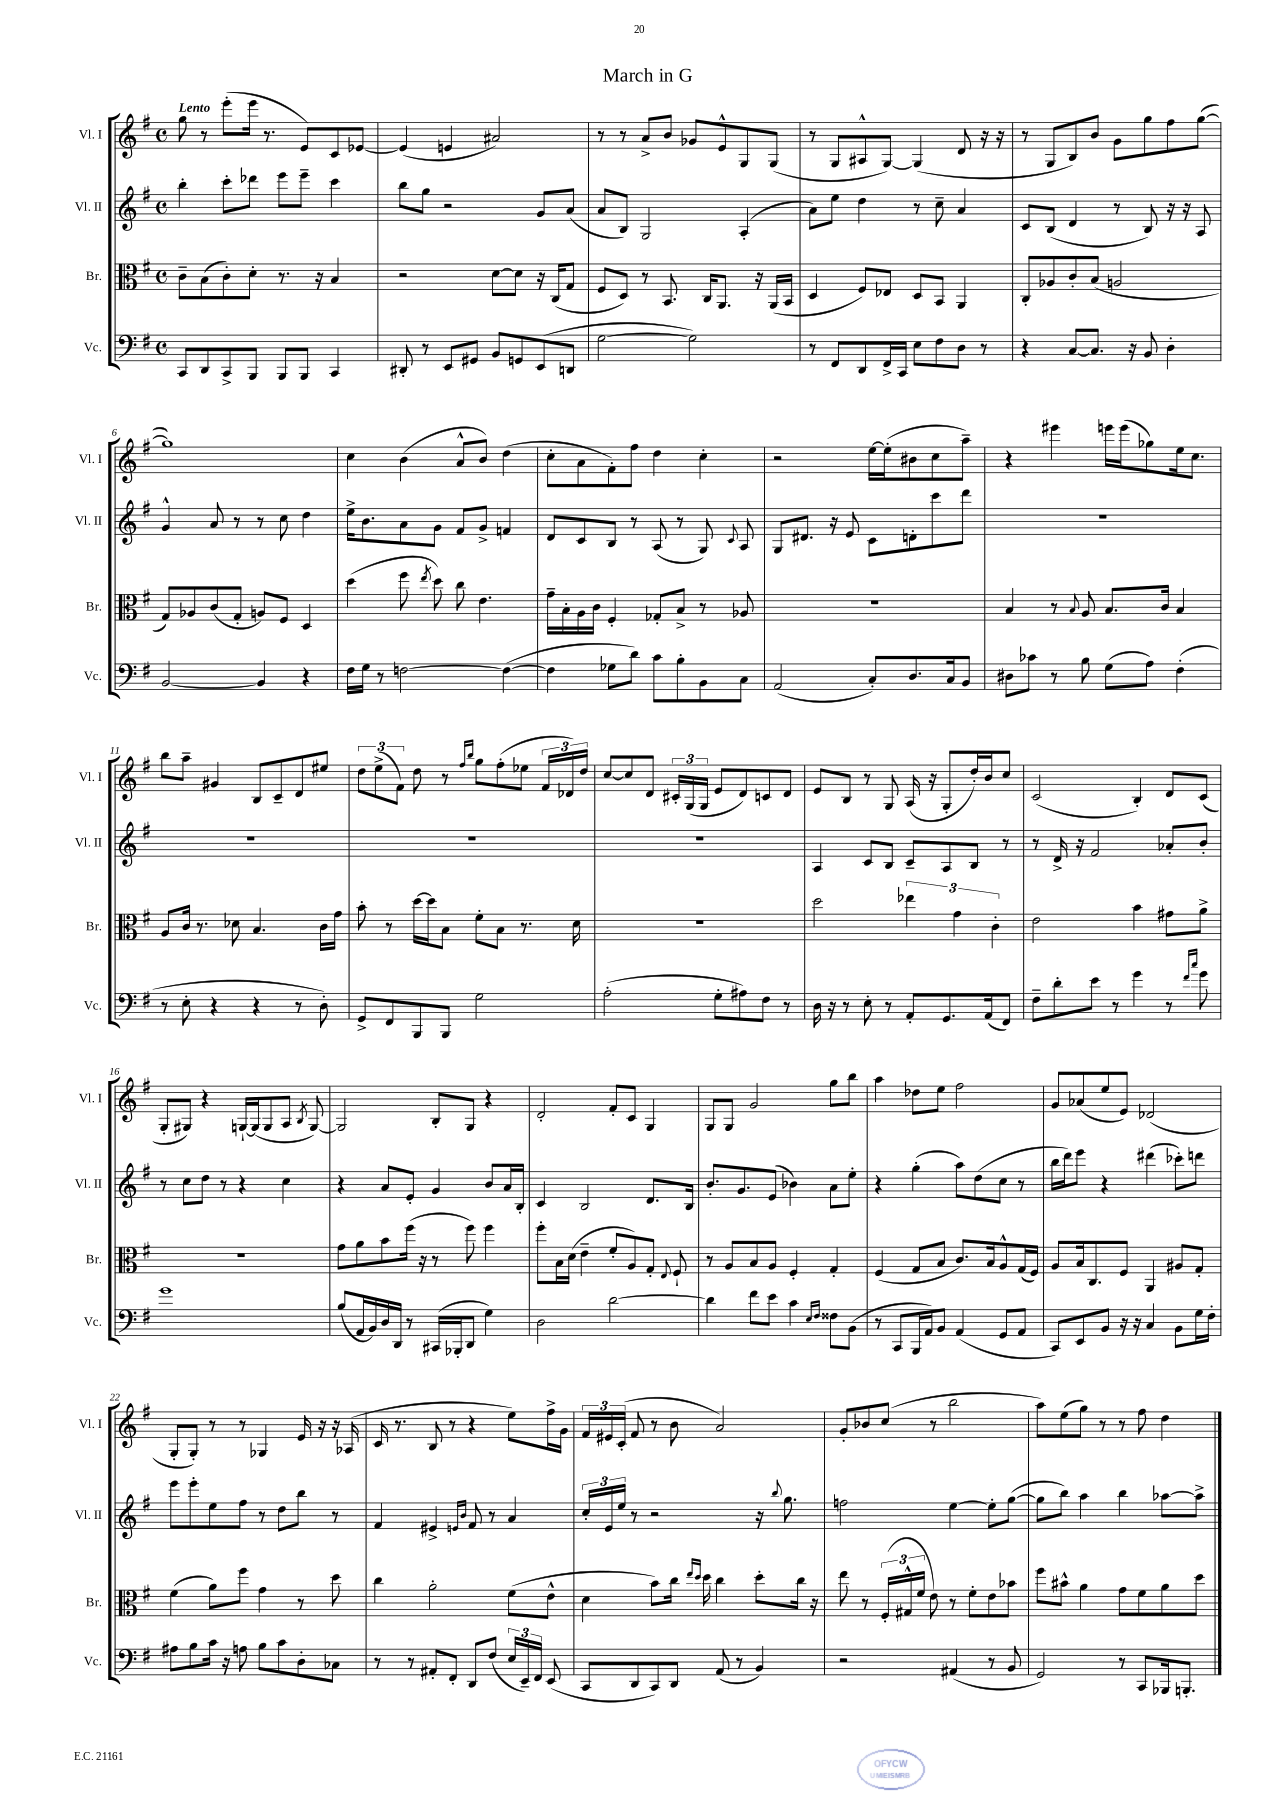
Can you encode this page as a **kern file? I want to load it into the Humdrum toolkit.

**kern	**kern	**kern	**kern
*part4	*part3	*part2	*part1
*staff4	*staff3	*staff2	*staff1
*I"Vc.	*I"Br.	*I"Vl. II	*I"Vl. I
*I'Vc.	*I'Br.	*I'Vl. II	*I'Vl. I
*clefF4	*clefC3	*clefG2	*clefG2
*k[f#]	*k[f#]	*k[f#]	*k[f#]
*M4/4	*M4/4	*M4/4	*M4/4
*met(c)	*met(c)	*met(c)	*met(c)
=1	=1	=1	=1
!	!	!	!LO:TX:a:B:t=Lento
8CC/L	8c~\L	4bb'\	8gg\
8DD/	(8B\	.	8r
8CC^/	8c'\)	8ccc'\L	(8eee'\L
8BBB/J	8d'\J	8ddd-X\J	16eee\Jk
.	.	.	8.r
8BBB/L	8.r	8eee\L	.
8BBB/J	.	8eee~\J	8e/L)
.	16r	.	.
4CC/	4B/	4ccc\	8c/
.	.	.	[8e-X/J
=2	=2	=2	=2
8DD#X'/	2r	8bb\L	(4e-/]
8r	.	8gg\J	.
8EE/L	.	2r	4en/
8GG#X/J	.	.	.
8BB/L	[8d\L	.	2a#X/)
8GGn/	8d\J]	.	.
(8EE/	16r	8g/L	.
.	(16C/KL	.	.
8DDn/J	8G/J	(8a/J	.
=3	=3	=3	=3
[2G\	8F#/L	8a/L	8r
.	8D/J)	8B/J)	8r
.	8r	2G/	8a^/L
.	8.BB/	.	8b/J
2G\])	.	.	8g-X/L
.	16C/KL	.	.
.	8.AA/J	.	8e^^/
.	.	(4A'/	8G/
.	16r	.	.
.	(16AA/LL	.	(8G/J
.	16BB/JJ	.	.
=4	=4	=4	=4
8r	4D/	8a\L)	8r
8FF#/L	.	8ee\J	8G/L
8DD/	8F#/L)	4dd\	8A#X^^/
16FF#^/L	8E-X/J	.	[8G/J)
16CC/JJ	.	.	.
8E\L	8D/L	8r	(4G/]
8F#\	8BB/J	8cc~\	.
8D\J	4AA/	4a/	8d/
8r	.	.	16r
.	.	.	16r
=5	=5	=5	=5
4r	8C'/L	8c/L	8r
.	8A-X/	(8B/J	8G/L
[8C/L	8c'/	4d/	8B/)
8.C/J]	(8B/J	.	8b/J
.	2An/	8r	8g\L
16r	.	.	.
8BB/	.	8B/)	8gg\
4D'\	.	16r	8ff#\
.	.	16r	.
.	.	8A/	([8gg\J
!!LO:LB:g=z
=6	=6	=6	=6
[2BB/	8G/L)	4g^^/	1gg])
.	8A-X/	.	.
.	(8c/	8a/	.
.	8G'/J	8r	.
4BB/]	8An/L)	8r	.
.	8F#/J	8cc\	.
4r	4D/	4dd\	.
=7	=7	=7	=7
16F#\LL	(4dd\	16ee^\KL	4cc\
16G\JJ	.	8.b\	.
8r	.	.	.
[2Fn\	8ff#\	8a\	(4b\
.	8qee/	.	.
.	8dd\)	8g\J	.
.	8cc\	8f#/L	8a^^/L
.	4.e\	8g^/J	8b/J)
(4F\_	.	4fn/	(4dd\
=8	=8	=8	=8
4F\]	16g~\LL	8d/L	8cc'\L
.	16B'\	.	.
.	16A\	8c/	8a\
.	16c\JJ	.	.
8G-X\L	4F#'/	8B/J	8f#'\)
8d\J)	.	8r	8ff#\J
8c\L	8G-X'/L	(8A/	4dd\
8B'\	8B^/J	8r	.
8BB\	8r	8G/)	4cc'\
.	.	8qqc/	.
8C\J	8A-X/	8A/	.
=9	=9	=9	=9
(2AA/	1r	8G/L	2r
.	.	8.d#X/J	.
.	.	16r	.
.	.	8e/	.
8C'/L)	.	8c\L	[16ee\LL
.	.	.	(16ee'\J]
8.D/	.	8dn'\	8b#X\
.	.	8ccc\	8cc\
16C/k	.	.	.
8BB/J	.	8ddd\J	8aa~\J)
=10	=10	=10	=10
8D#X\L	4B/	1r	4r
8c-X\J	.	.	.
8r	8r	.	4eee#X\
.	8qqB/	.	.
8B\	8A/	.	.
(8G\L	8.B/L	.	16eeen\LL
.	.	.	(16eee\J
8A\J)	.	.	8gg-X\)
.	16c/Jk	.	.
(4F#'\	4B/	.	16ee\k
.	.	.	8.cc\J
!!LO:LB:g=z
=11	=11	=11	=11
8r	8A/L	1r	8bb\L
8E'\	16c/Jk	.	8aa~\J
.	8.r	.	.
4r	.	.	4g#X/
.	8d-X\	.	.
4r	4.B/	.	8B/L
.	.	.	8c~/
8r	.	.	8d/
8D'\)	16c\LL	.	8ee#X/J
.	16g\JJ	.	.
=12	=12	=12	=12
8GG^/L	8b'\	1r	12dd\L
.	.	.	(12ee^\
8FF#/	8r	.	.
.	.	.	12f#\J)
8BBB/	[16dd\LL	.	8dd\
.	16dd\J]	.	.
8BBB/J	8B\J	.	8r
.	.	.	16qqff#/LL
.	.	.	16qqbb/JJ
2G\	8f#'\L	.	8gg\L
.	8B\J	.	(8ff#'\
.	8.r	.	8ee-X\J
.	.	.	24f#/LL
.	.	.	24d-X/)
.	16d\	.	.
.	.	.	24dd/JJ
=13	=13	=13	=13
(2A'\	1r	1r	[8cc/L
.	.	.	8cc/]
.	.	.	8d/J
.	.	.	24c#X'/LL
.	.	.	(24G/
.	.	.	24G/JJ
8G'\L	.	.	8e/L
8A#X\)	.	.	8d/)
8F#\J	.	.	8cn/
8r	.	.	8d/J
=14	=14	=14	=14
16D\	2dd\	4A/	8e/L
16r	.	.	.
8r	.	.	8B/J
8E'\	.	8c/L	8r
8r	.	8B/J	8G/
8AA'/L	6ee-X\	8c~/L	(16A/
.	.	.	16r
8.GG/	.	8A/	8G'/L
.	6g\	.	.
.	.	8B/J	16dd'/L)
(16AA/k	.	.	16b/J
.	6c'\	.	.
8FF#/J)	.	8r	8cc/J
=15	=15	=15	=15
8F#~\L	2e\	8r	(2c/
8d'\	.	16d^/	.
.	.	16r	.
8e\J	.	2f#/	.
8r	.	.	.
4g\	4b\	.	4B'/)
8r	8g#X\L	8a-X'/L	8d/L
16qqf#/LL	.	.	.
16qqcc/JJ	.	.	.
8g\	8a^\J	8b'/J	(8c/J
!!LO:LB:g=z
=16	=16	=16	=16
1g	1r	8r	8G'/L
.	.	8cc\L	8G#X/J)
.	.	8dd\J	4r
.	.	8r	.
.	.	4r	[16Gn`/LL
.	.	.	(16G/J]
.	.	.	8G/
.	.	4cc\	8A/J
.	.	.	8qB/
.	.	.	[8G/)
=17	=17	=17	=17
(8B/L	8g\L	4r	2G/]
16AA/L	8a\	.	.
16BB/)	.	.	.
16D/	8b\	8a/L	.
16DD/JJ	.	.	.
8r	(16ff#\Jk	8e'/J	.
.	16r	.	.
(16CC#X/LL	8r	4g/	8B'/L
16BBB-X'/J	.	.	.
8DD/J	8ff#\)	.	8G/J
4G\)	4ff#\	8b/L	4r
.	.	16a/L	.
.	.	16B'/JJ	.
=18	=18	=18	=18
2D\	8ff#'\L	4c/	2d'/
.	16B\L	.	.
.	(16d\JJ	.	.
.	4e~\	2B/	.
[2d\	8f#'/L	.	8f#'/L
.	8A/)	.	8c/J
.	8G'/J	8.d/L	4G/
.	8qqE/	.	.
.	8F#`/	.	.
.	.	16B/Jk	.
=19	=19	=19	=19
4d\]	8r	8.b'/L	8G/L
.	8A/L	.	8G/J
.	.	8.g/	.
8f#\L	8B/	.	2g/
8e\J	8A/J	(8e/J	.
4c\	4F#'/	4b-X\)	.
16qqE/LL	.	.	.
16qqF#/JJ	.	.	.
8F##X\L	4G'/	8a\L	8gg\L
(8BB\J	.	8ee'\J	8bb\J
=20	=20	=20	=20
8r	(4F#/	4r	4aa\
8CC/L	.	.	.
16BBB/L	8G/L	(4gg'\	8dd-X\L
16AA/J)	.	.	.
8BB/J	8B/J	.	8ee\J
(4AA/	8.c/L)	8aa\L)	2ff#\
.	.	(8dd\	.
.	16B/k	.	.
8GG/L	8A^^/	8cc\J	.
8AA/J	(16G/L	8r	.
.	16F#/JJ)	.	.
=21	=21	=21	=21
8CC/L)	8A/L	16bb\LL	8g/L
.	.	16ddd\J)	.
8EE/	16B/k	8eee\J	(8a-X/
.	8.C/	.	.
8BB/J	.	4r	8ee/
16r	8F#/J	.	8e/J)
16r	.	.	.
4C/	4AA/	(4ddd#X\	(2d-X/
8BB\L	8A#X/L	8ccc-X'\L)	.
16G\L	8G'/J	8dddn\J	.
16F#'\JJ	.	.	.
!!LO:LB:g=z
=22	=22	=22	=22
8A#X\L	(4f#\	8eee\L	8G'/L
8B\	.	8eee'\	8G'/J)
16c\Jk	8a\L)	8ee\	8r
16r	.	.	.
8An\	8ff#\J	8ff#\J	8r
8B\L	4g\	8r	4G-X/
8c\	.	8dd\L	.
8D'\	8r	8bb\J	16e/
.	.	.	16r
8C-X\J	8dd\	8r	16r
.	.	.	(16A-X/
=23	=23	=23	=23
8r	4cc\	4f#/	16c/
.	.	.	8.r
8r	.	.	.
8AA#X'/L	2a'\	4e#X^/	8B/
8FF#'/J	.	.	8r
.	.	16qqen/LL	.
.	.	16qqb/JJ	.
8DD/L	.	8f#/	4r
(8F#/J	.	8r	.
24E/LL	(8f#\L	4a/	8ee\L)
24EE~/)	.	.	.
24FF#/JJ	.	.	.
(8EE/	8e^^\J	.	16ff#^\L
.	.	.	16g\JJ
=24	=24	=24	=24
8CC/L	4d\	24cc'/LL	24f#/LL
.	.	24e/	24e#X/
.	.	24ee/JJ	(24c'/JJ
8DD/	.	8r	8f#/
8CC/)	8b\L)	2r	8r
8DD/J	16cc\Jk	.	8b\
.	16qqee/LL	.	.
.	16qqdd/JJ	.	.
.	16dd\	.	.
(8AA/	4cc\	.	2a/)
8r	.	.	.
4BB/)	8dd'\L	16r	.
.	.	8qqbb/	.
.	.	8.gg\	.
.	16cc\Jk	.	.
.	16r	.	.
=25	=25	=25	=25
2r	8ee\	2ffn\	8g'/L
.	8r	.	8b-X/
.	(24F#'/LL	.	(8cc/J
.	24G#X^^/	.	.
.	24f#/JJ	.	.
.	8e\)	.	8r
(4AA#X/	8r	[4ee\	2bb\
.	8f#'\L	.	.
8r	8e\	8ee'\L]	.
8BB/	8b-X\J	([8gg\J	.
=26	=26	=26	=26
2GG/)	8ff#\L	8gg\L]	8aa\L)
.	8b#X^^\J	8bb\J)	(8ee\
.	4a\	4aa\	8gg\J)
.	.	.	8r
8r	8g\L	4bb\	8r
8CC/L	8f#\	.	8ff#\
16BBB-X/k	8a\	[8aa-X\L	4dd\
8.BBBn'/J	.	.	.
.	8dd\J	8aa-^\J]	.
==	==	==	==
*-	*-	*-	*-
